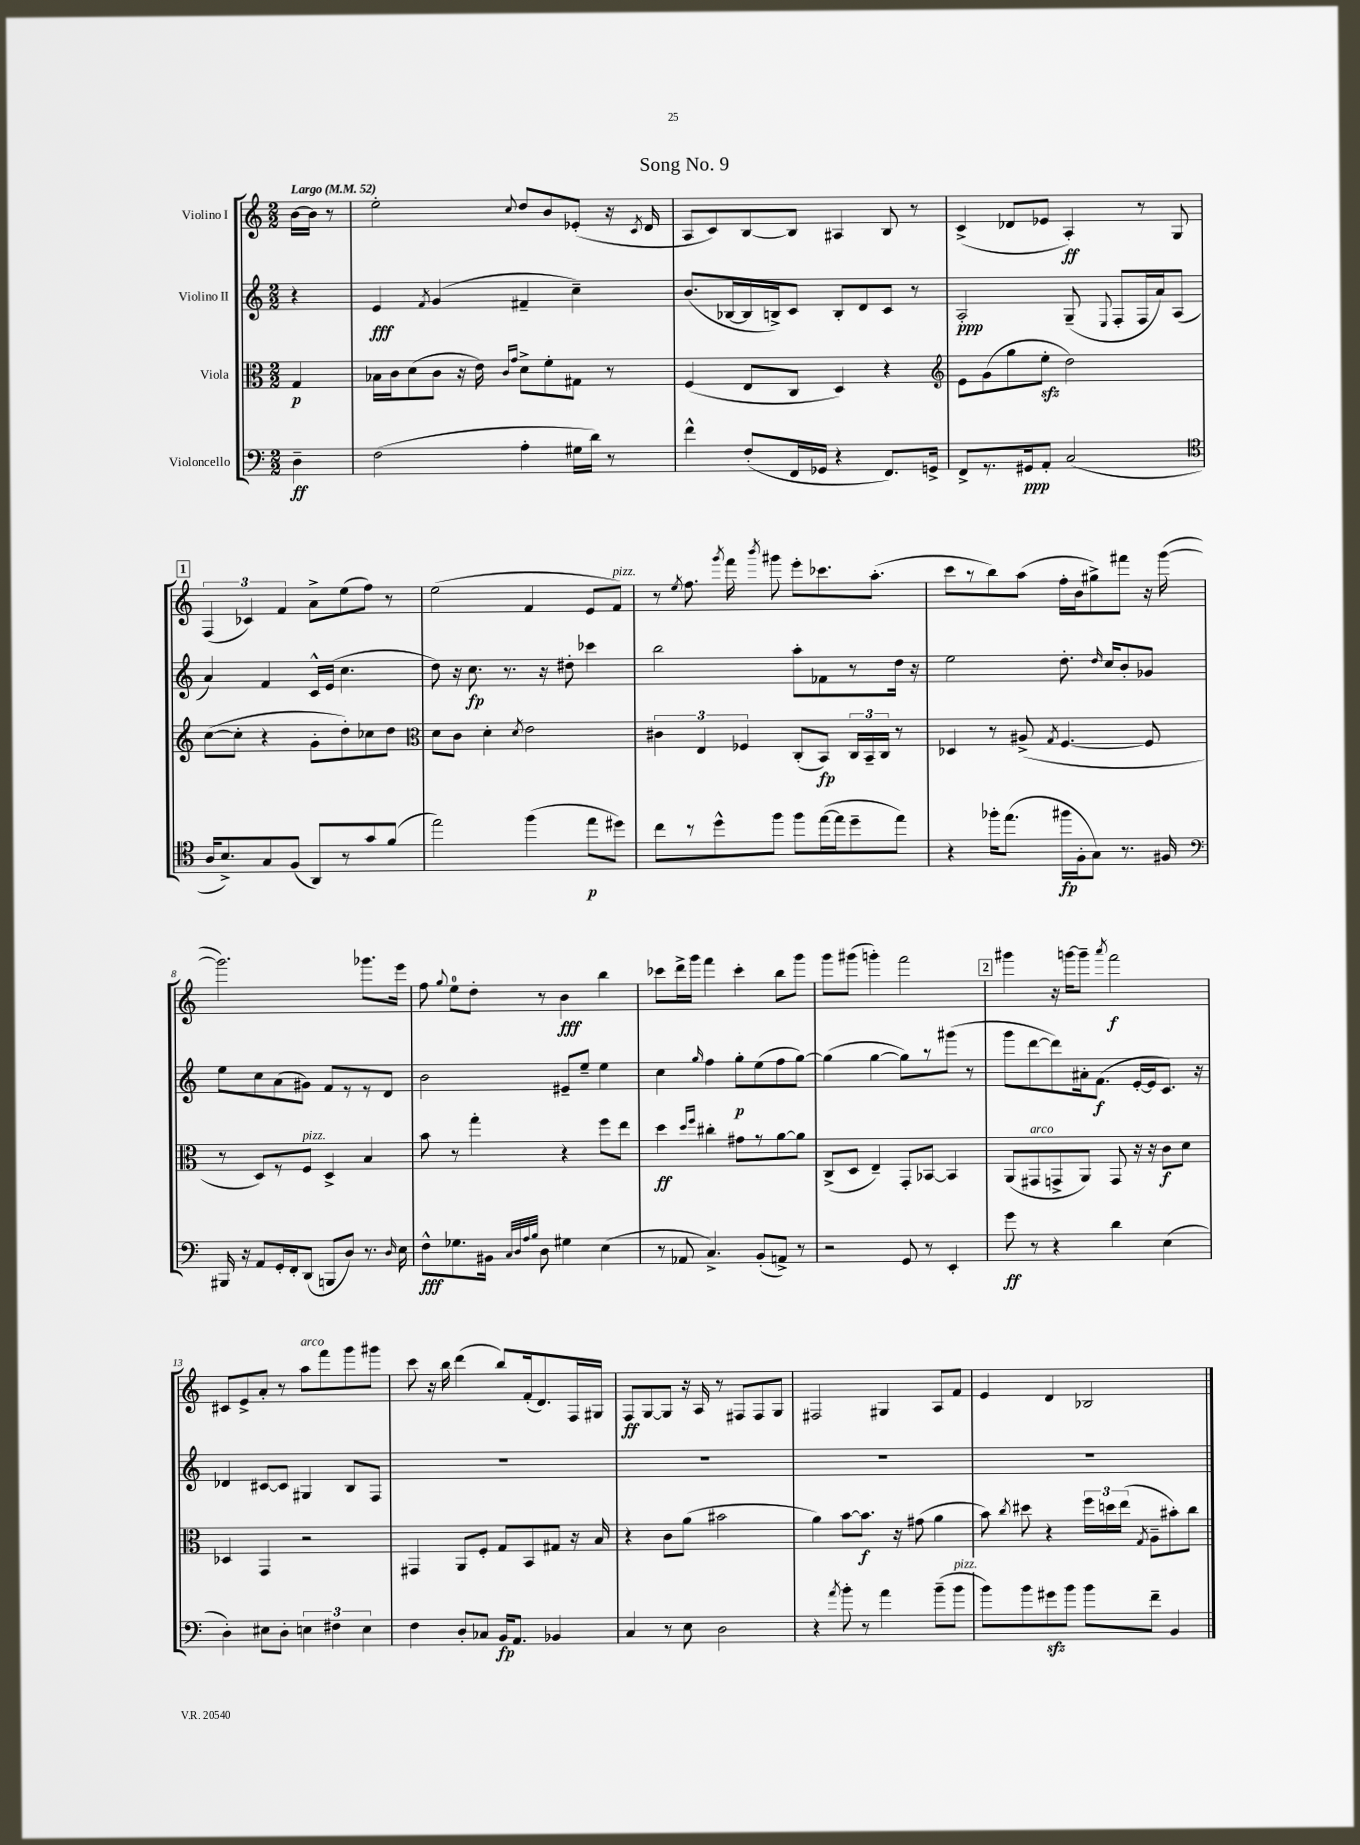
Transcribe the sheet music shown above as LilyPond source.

\header { title = "Song No. 9" }
<<
\new StaffGroup <<
\new Staff = "s0" \with { instrumentName = "Violino I" } {
    \clef treble \key c \major \numericTimeSignature \time 2/2 \partial 4 \tempo "Largo" 4 = 52
    \autoBeamOff b'16[~ b'16] r8 |
    e''2-. \appoggiatura { c''8 } d''8[ b'8 ees'8]-.( r16 \acciaccatura { c'8 } d'16 |
    a8[ c'8) b8~ b8] ais4 b8 r8 |
    c'4->( des'8[ ees'8] a4-.\ff) r8 g8 |
    \mark \markup { \box "1" } \tuplet 3/2 { f4( ces'4) f'4 } a'8[-> e''8( f''8]) r8 |
    e''2( f'4 e'8[ f'8]^\markup { \italic "pizz." }) |
    r8 \acciaccatura { e''8 } f''8. \acciaccatura { g'''8 } f'''16 \acciaccatura { b'''8 } gis'''8 e'''8[-. ces'''8. a''8.]-.( |
    c'''8[ r8 b''8) a''8]( f''16[-. b'16 gis''8->) fis'''8] r16 g'''16~( |
    g'''2.) ges'''8.[ e'''16] |
    f''8 \appoggiatura { g''8 } e''8[-0 d''8]-. r8 b'4\fff b''4 |
    ces'''8[ d'''16-> g'''16] f'''4 ces'''4-. b''8[ g'''8] |
    g'''8[ gis'''8]( g'''4-.) f'''2 |
    \mark \markup { \box "2" } gis'''4 r16 g'''16[~ g'''8]-- \acciaccatura { a'''8 } f'''2\f |
    cis'8[ e'8-> a'8]-. r8 a''8[^\markup { \italic "arco" } f'''8 g'''8 gis'''8] |
    c'''8 r16 b''16 d'''4( b''8[) f'16-.( d'8.) f16 gis16] |
    f8[\ff g8~ g8] r16 a16 r8 fis8[ fis8 g8] |
    fis2 gis4 a8[ f'8] |
    e'4 d'4 bes2 \bar "|." |
}
\new Staff = "s1" \with { instrumentName = "Violino II" } {
    \clef treble \key c \major \numericTimeSignature \time 2/2 \partial 4
    \autoBeamOff r4 |
    e'4\fff \acciaccatura { f'8 } g'4( fis'4-- c''4--) |
    b'8.[( bes16~ bes16 b16->) c'8] b8[-. d'8 c'8] r8 |
    a2-.\ppp g8--( \appoggiatura { e8 } f8[-. f16 a'16) a8]( |
    \mark \markup { \box "1" } a'4) f'4 c'16[-^ e'16]( c''4. |
    d''8) r16 c''8.\fp r8. r16 dis''8-. ces'''4 |
    b''2 a''8[-. fes'8 r8 d''16] r16 |
    e''2 d''8.-. \grace { d''16 } c''16[ b'8-. ges'8] |
    e''8[ c''8 a'8( gis'8]) f'8[ r8 r8 d'8] |
    b'2 eis'8[-- e''8]-- e''4 |
    c''4 \grace { g''16 } f''4 g''8[-.\p e''8( f''8 g''8]~) |
    g''4( g''4~ g''8[) r8 gis'''8]( r8 |
    \mark \markup { \box "2" } g'''8[ d'''8~ d'''8) ais'16-. f'8.]\f( e'16[~-. e'16 c'8.]) r16 |
    des'4 cis'8[~ cis'8] gis4 b8[ f8] |
    R1 |
    R1 |
    R1 |
    R1 \bar "|." |
}
\new Staff = "s2" \with { instrumentName = "Viola" } {
    \clef alto \key c \major \numericTimeSignature \time 2/2 \partial 4
    \autoBeamOff g4\p |
    bes16[ c'16 d'8( c'8] r16 e'16) \grace { c'16[ g'16] } d'8[-> f'8-. gis8] r8 |
    f4( e8[ c8] d4) r4 |
    \clef treble e'8[ g'8( g''8 e''8]-.\sfz d''2) |
    \mark \markup { \box "1" } c''8[~( c''8]-. r4 g'8[-. d''8-.) ces''8 d''8] |
    \clef alto d'8[ c'8] d'4-. \acciaccatura { d'8 } e'2 |
    \tuplet 3/2 { cis'4 e4 fes4 } c8[-.( b,8]\fp) \tuplet 3/2 { c16[ b,16-- c16] } r8 |
    des4 r8 ais8->( \acciaccatura { g8 } f4.~ f8 |
    r8 d8[) r8 f8]^\markup { \italic "pizz." } d4-> b4 |
    b'8 r8 g''4-. r4 f''8[ e''8] |
    d''4\ff \grace { d''16[ f''16] } cis''4-. gis'8[ r8 a'8~ a'8] |
    c8[->( d8] e4--) g,8[-. bes,8]~ bes,4 |
    \mark \markup { \box "2" } a,8[( gis,8^\markup { \italic "arco" } g,8-> a,8]) g,8 r16 r16 c'8[\f d'8] |
    des4 g,4 r2 |
    gis,4 a,8[ f8]-. g8[ b,8 gis8] r16 b16 |
    r4 c'8[ a'8]( bis'2 |
    a'4) b'8[~ b'8.]\f r16 gis'8( a'4 |
    b'8) \acciaccatura { c''8 } dis''8 r4 \tuplet 3/2 { f''16[ d''16 e''16]( } \acciaccatura { g8 } a8[-- bis'8-.) c''8] \bar "|." |
}
\new Staff = "s3" \with { instrumentName = "Violoncello" } {
    \clef bass \key c \major \numericTimeSignature \time 2/2 \partial 4
    \autoBeamOff d4--\ff |
    f2( a4-. gis16[ d'16]) r8 |
    f'4-^ f8[-.( f,16 ges,16] r4 f,8.[) g,16]-> |
    f,8[-> r8. gis,16\ppp a,8]-. c2( |
    \mark \markup { \box "1" } \clef tenor a16[ b8.->) g8 f8]( a,8[) r8 g'8 f'8]( |
    e''2) f''4( e''8[\p dis''8]) |
    c''8[ r8 d''8-^ f''8] f''8[ e''16~( e''16 d''8-- e''8]) |
    r4 fes''16[-. e''8.]( fis''16[\fp f16-. g8]) r8. fis16 |
    \clef bass bis,,16 r16 a,8[ g,16-. f,16-. d,8]( b,,8[ d8]) r8. \grace { d16 } e16 |
    f8[-^\fff ges8. bis,16] \grace { c32[ d32 a32 b32] } d8 gis4 e4( |
    r8 aes,8 c4.->) b,8[-.( a,8]->) r8 |
    r2 g,8 r8 e,4-. |
    \mark \markup { \box "2" } g'8\ff r8 r4 d'4 e4( |
    d4-.) eis8[ d8]-. \tuplet 3/2 { e4 fis4 e4 } |
    f4 d8[-. ces8] b,16[\fp a,8.] bes,4 |
    c4 r8 e8 d2 |
    r4 \acciaccatura { a'8 } b'8-. r8 a'4 b'8[--( b'8]^\markup { \italic "pizz." } |
    b'8[) b'8 gis'8\sfz b'8] b'8[ f'8]-- b,4 \bar "|." |
}
>>
>>
